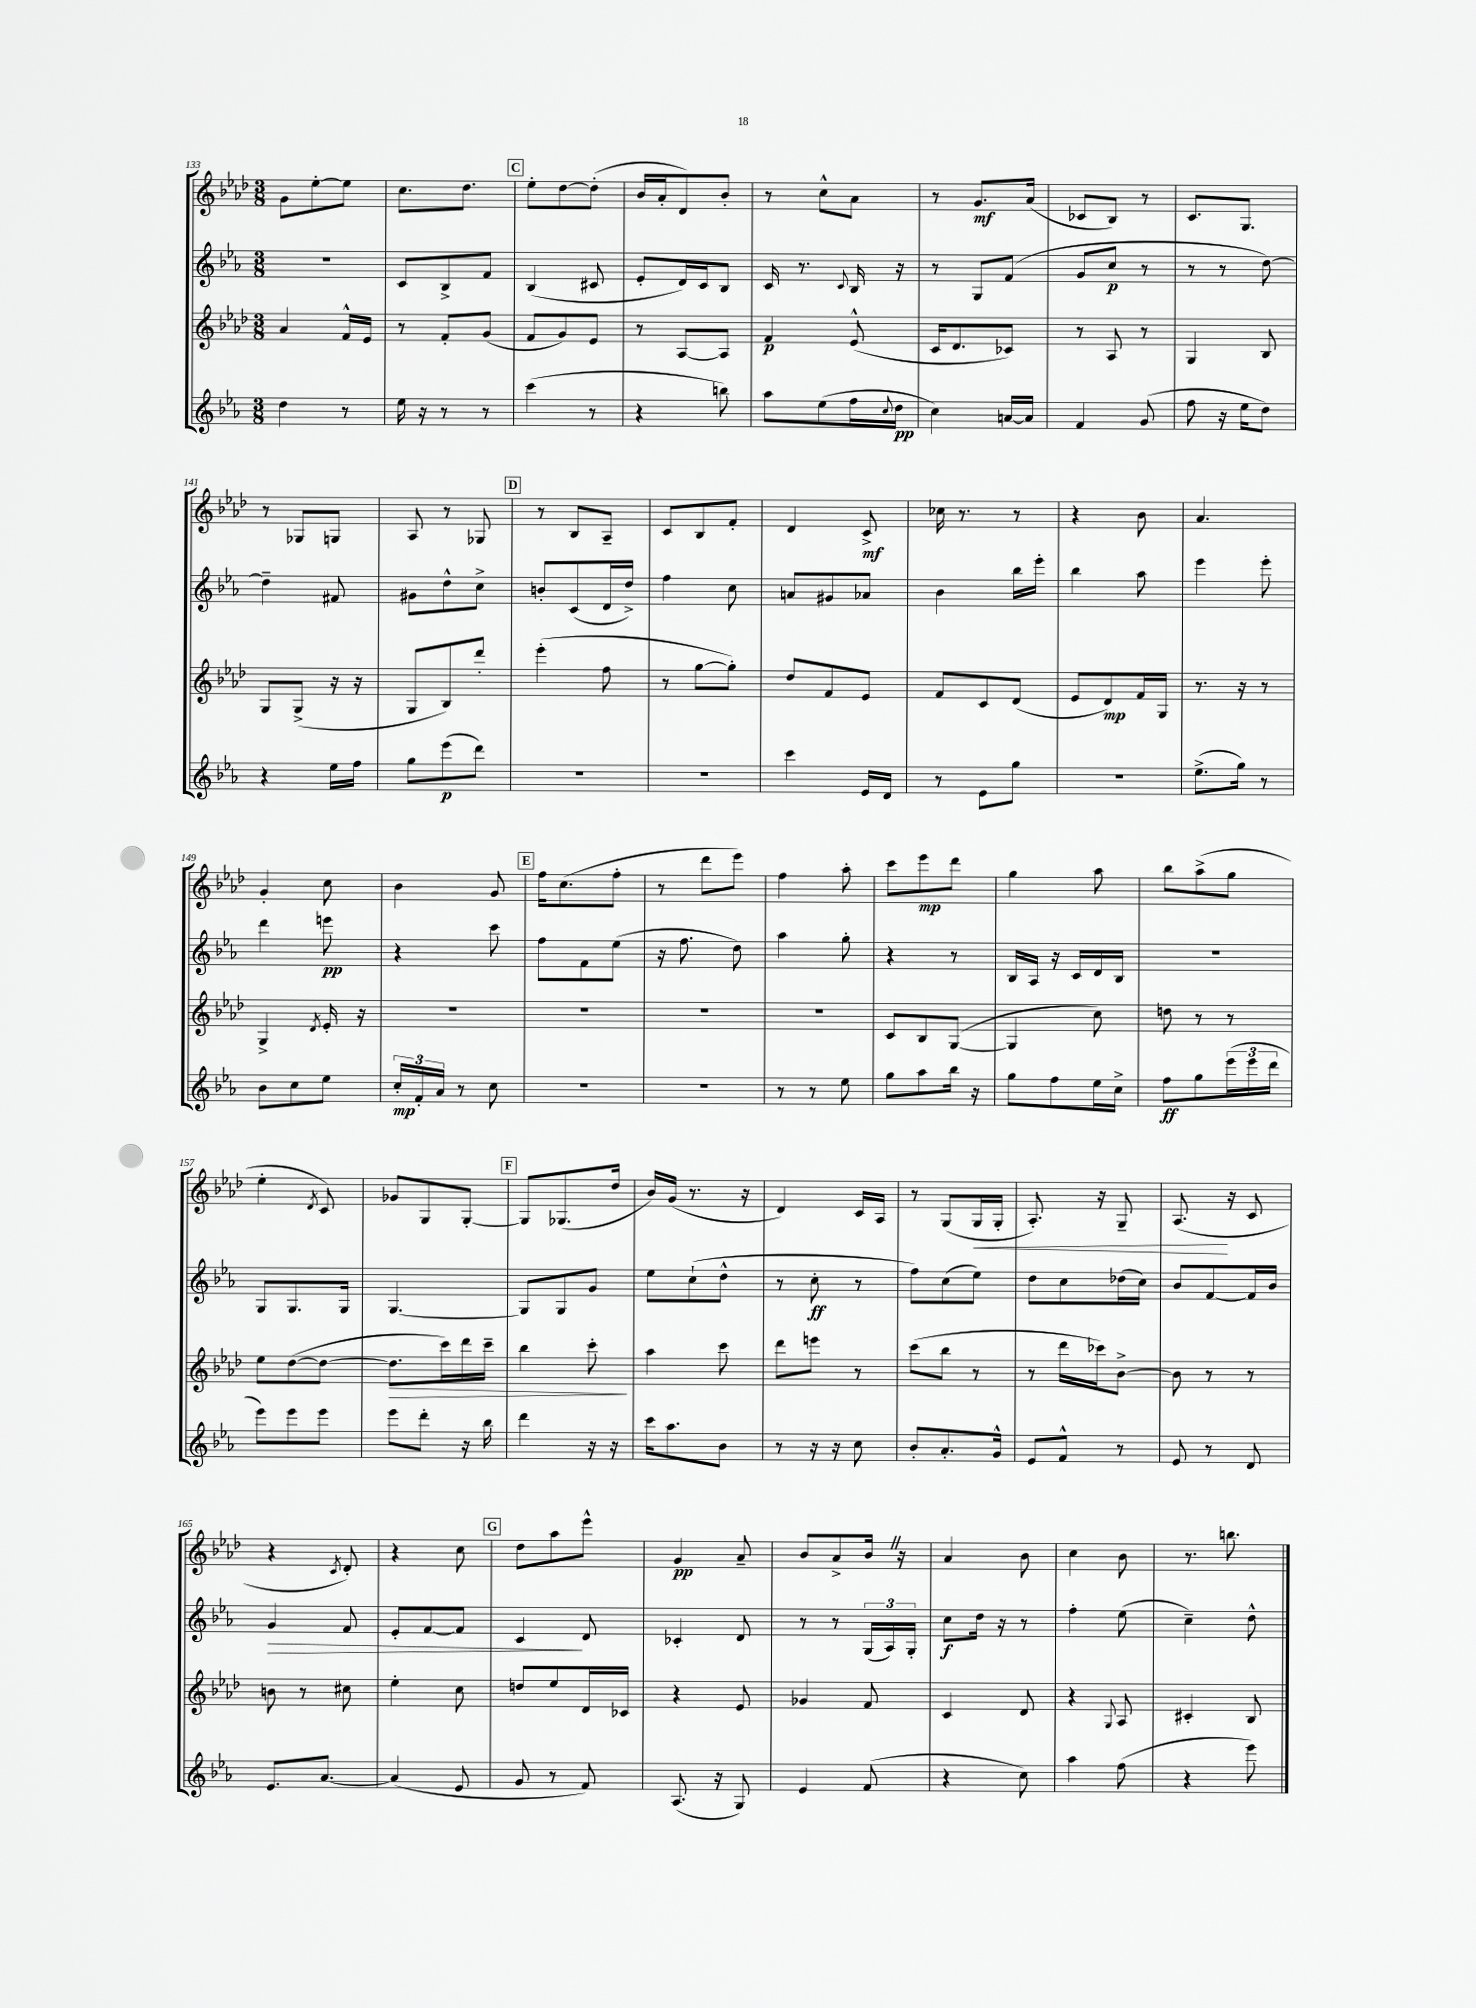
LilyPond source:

<<
\new StaffGroup <<
\new Staff = "s0" {
    \clef treble \key aes \major \numericTimeSignature \time 3/8
    g'8 ees''8~-. ees''8 |
    c''8. des''8. |
    \mark \markup { \box "C" } ees''8-. des''8~ des''8-.( |
    bes'16 aes'16-. des'8) bes'8-. |
    r8 c''8-^ aes'8 |
    r8 g'8.\mf aes'16( |
    ces'8 bes8) r8 |
    c'8. g8. |
    r8 ges8 g8 |
    aes8 r8 ges8 |
    \mark \markup { \box "D" } r8 bes8 aes8-- |
    c'8 bes8 f'8-. |
    des'4 c'8->\mf |
    ces''16 r8. r8 |
    r4 bes'8 |
    aes'4. |
    g'4-. c''8 |
    bes'4 g'8 |
    \mark \markup { \box "E" } f''16 c''8.( f''8-. |
    r8 des'''8 ees'''8) |
    f''4 aes''8-. |
    c'''8 ees'''8\mp des'''8 |
    g''4 aes''8 |
    bes''8 aes''8->( g''8 |
    ees''4-. \acciaccatura { des'8 } c'8) |
    ges'8 g8 g8~-. |
    \mark \markup { \box "F" } g8 ges8.( des''16 |
    bes'16) g'16( r8. r16 |
    des'4) c'16 aes16 |
    r8 g8( g16\< g16-. |
    aes8.-.) r16 g8-- |
    aes8.\!( r16 c'8 |
    r4 \acciaccatura { c'8 } des'8-.) |
    r4 c''8 |
    \mark \markup { \box "G" } des''8 aes''8 ees'''8-^ |
    g'4\pp aes'8-- |
    bes'8 aes'8-> bes'16 \once \override BreathingSign.text = \markup { \musicglyph "scripts.caesura.straight" } \breathe r16 |
    aes'4 bes'8 |
    c''4 bes'8 |
    r8. b''8. \bar "|." |
}
\new Staff = "s1" {
    \clef treble \key ees \major \numericTimeSignature \time 3/8
    R4. |
    c'8 bes8-> f'8 |
    \mark \markup { \box "C" } bes4( cis'8 |
    ees'8-. d'16) c'16 bes8 |
    c'16 r8. \appoggiatura { c'8 } bes16 r16 |
    r8 g8 f'8( |
    g'8 c''8\p r8 |
    r8 r8 d''8~) |
    d''4-- fis'8 |
    gis'8 d''8-^ c''8-> |
    \mark \markup { \box "D" } b'8-. c'8( d'16 d''16->) |
    f''4 c''8 |
    a'8 gis'8 aes'8 |
    bes'4 bes''16 ees'''16-. |
    bes''4 aes''8 |
    ees'''4 ees'''8-. |
    d'''4 e'''8\pp |
    r4 c'''8 |
    \mark \markup { \box "E" } f''8 f'8 ees''8( |
    r16 f''8. d''8) |
    aes''4 g''8-. |
    r4 r8 |
    bes16 aes16 r16 c'16 d'16 bes16 |
    R4. |
    g8 g8. g16 |
    g4.~ |
    \mark \markup { \box "F" } g8 g8 g'8 |
    ees''8 c''8-!( d''8-^ |
    r8 c''8-.\ff r8 |
    f''8) c''8( ees''8) |
    d''8 c''8 des''16( c''16) |
    bes'8 f'8~ f'16 bes'16 |
    g'4\> f'8 |
    ees'8-. f'8~ f'8 |
    \mark \markup { \box "G" } c'4\! d'8 |
    ces'4-. d'8 |
    r8 r8 \tuplet 3/2 { g16( aes16) g16-. } |
    c''8\f d''16 r16 r8 |
    f''4-. ees''8( |
    c''4--) d''8-^ \bar "|." |
}
\new Staff = "s2" {
    \clef treble \key aes \major \numericTimeSignature \time 3/8
    aes'4 f'16-^ ees'16 |
    r8 f'8-. g'8( |
    \mark \markup { \box "C" } f'8 g'8) ees'8 |
    r8 aes8~ aes8 |
    f'4\p ees'8-^( |
    c'16 des'8. ces'8) |
    r8 aes8 r8 |
    g4 bes8 |
    g8 g8->( r16 r16 |
    g8 bes8) des'''8-. |
    \mark \markup { \box "D" } ees'''4-.( f''8 |
    r8 g''8~ g''8-.) |
    des''8 f'8 ees'8 |
    f'8 c'8 des'8( |
    ees'8 des'8\mp) f'16 g16 |
    r8. r16 r8 |
    g4-> \acciaccatura { des'8 } ees'16-. r16 |
    R4. |
    \mark \markup { \box "E" } R4. |
    R4. |
    R4. |
    c'8 bes8 g8~( |
    g4 c''8) |
    d''8 r8 r8 |
    ees''8 des''8~( des''8~ |
    des''8.\> c'''16) des'''16 c'''16-- |
    \mark \markup { \box "F" } bes''4 c'''8-.\! |
    aes''4 c'''8 |
    des'''8 e'''8 r8 |
    c'''8( bes''8 r8 |
    r8 des'''16 ces'''16) bes'8~-> |
    bes'8 r8 r8 |
    b'8 r8 cis''8 |
    ees''4-. c''8 |
    \mark \markup { \box "G" } d''8 ees''8 des'16 ces'16 |
    r4 ees'8 |
    ges'4 f'8 |
    c'4 des'8 |
    r4 \appoggiatura { g8 } aes8 |
    cis'4-. bes8 \bar "|." |
}
\new Staff = "s3" {
    \clef treble \key ees \major \numericTimeSignature \time 3/8
    d''4 r8 |
    ees''16 r16 r8 r8 |
    \mark \markup { \box "C" } c'''4( r8 |
    r4 b''8) |
    aes''8 ees''8( f''16 \appoggiatura { c''8 } d''16\pp |
    c''4) a'16~ a'16 |
    f'4 g'8( |
    f''8 r16 ees''16 d''8) |
    r4 ees''16 f''16 |
    g''8 ees'''8\p( d'''8) |
    \mark \markup { \box "D" } R4. |
    R4. |
    c'''4 ees'16 d'16 |
    r8 ees'8 g''8 |
    r4. |
    ees''8.->( g''16) r8 |
    bes'8 c''8 ees''8 |
    \tuplet 3/2 { c''16-.\mp f'16-. aes'16 } r8 c''8 |
    \mark \markup { \box "E" } R4. |
    R4. |
    r8 r8 ees''8 |
    g''8 aes''8 bes''16 r16 |
    g''8 f''8 ees''16 c''16-> |
    f''8\ff g''8 \tuplet 3/2 { ees'''16( ees'''16 d'''16 } |
    ees'''8) ees'''8 ees'''8 |
    ees'''8 d'''8-. r16 bes''16 |
    \mark \markup { \box "F" } d'''4 r16 r16 |
    c'''16 aes''8. bes'8 |
    r8 r16 r16 c''8 |
    bes'8-. aes'8.-. g'16-^ |
    ees'8 f'8-^ r8 |
    ees'8 r8 d'8 |
    ees'8. aes'8.~ |
    aes'4( ees'8 |
    \mark \markup { \box "G" } g'8 r8 f'8) |
    aes8.( r16 g8) |
    ees'4 f'8( |
    r4 c''8) |
    aes''4 f''8( |
    r4 ees'''8) \bar "|." |
}
>>
>>
\layout { \context { \Score currentBarNumber = #133 } }
